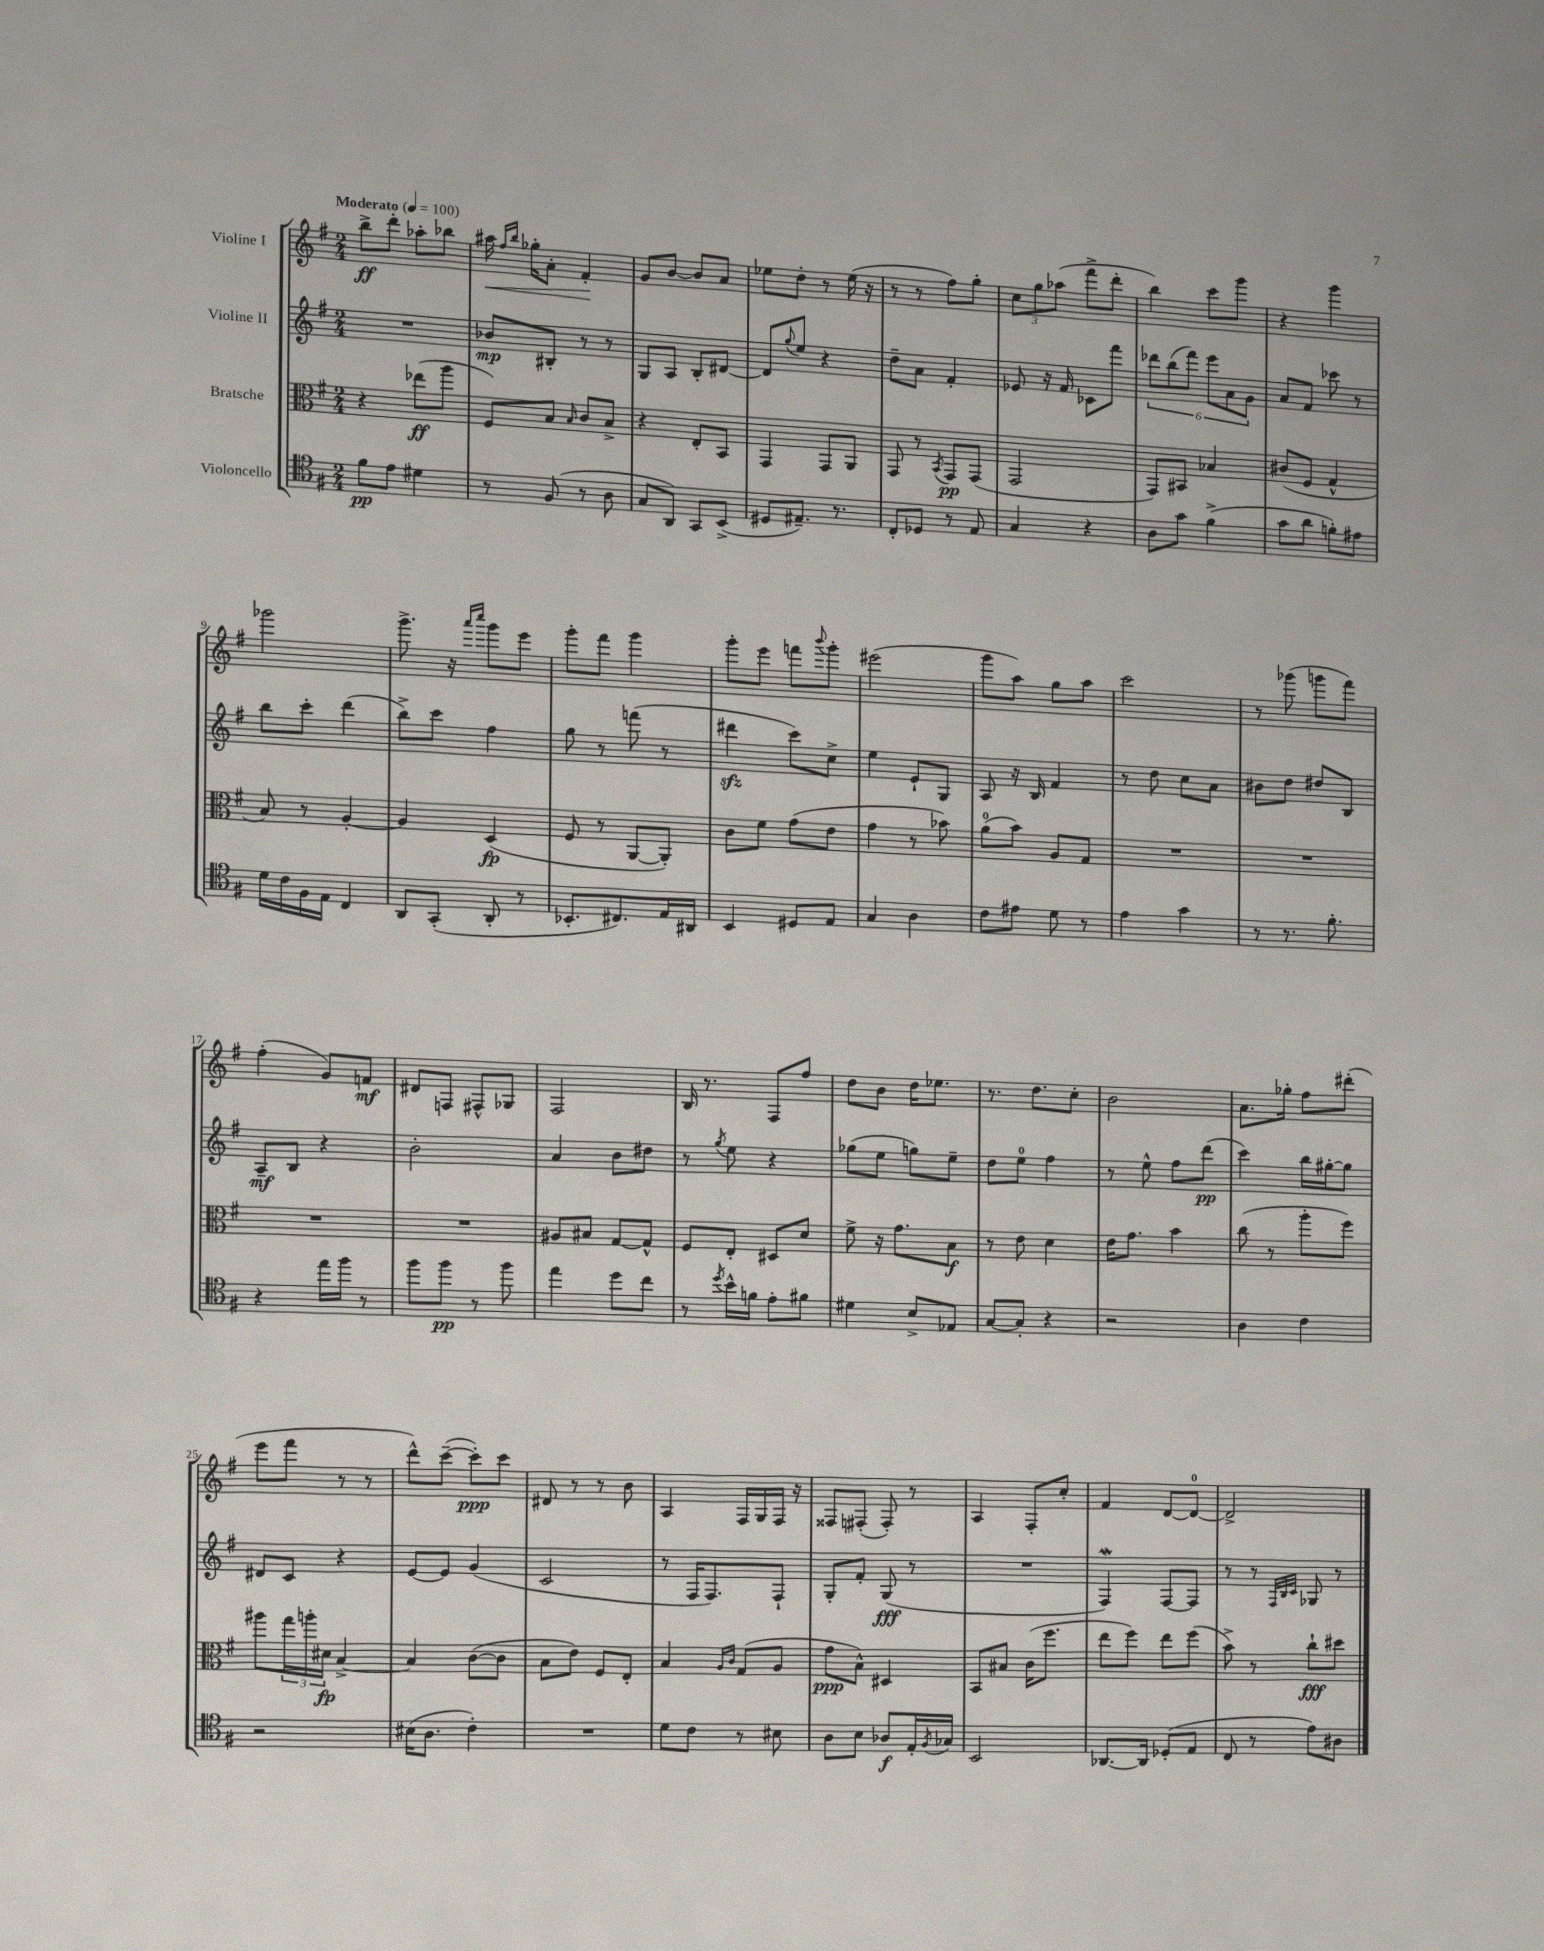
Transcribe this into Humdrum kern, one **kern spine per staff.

**kern	**kern	**kern	**kern
*staff4	*staff3	*staff2	*staff1
*clefC4	*clefC3	*clefG2	*clefG2
*k[f#]	*k[f#]	*k[f#]	*k[f#]
*M2/4	*M2/4	*M2/4	*M2/4
*MM100	*MM100	*MM100	*MM100
8f#\L	4r	2r	8bb^\L
8e\J	.	.	8ddd'\J
4d#\	(8ee-\L	.	8aa-'\L
.	8aa\J	.	8bb-\J
=	=	=	=
8r	8F#/L)	8b-/L	16aa#\
.	.	.	16qqff#/LL
.	.	.	16qqbb/JJ
.	.	.	16gg-'\LK
(8F#/	8B/J	8B#'/J	8a'\J
.	16qqB/	.	.
8r	8c/L	8r	4f#'/
8A\	8B^/J	8r	.
=	=	=	=
8G/L	4r	8G/L	8g/L
8AA/J)	.	8A/J	[8b/J
8GG/L	8E'/L	8B'/L	8b/]L
(8BB^/J	8BB/J	[8d#/J	8a/J
=	=	=	=
8D#/L	4GG/	8d#/]L	8ee-\L
.	.	8qqgg/	.
8.E#~/J)	.	8ee/J	8dd'\J
.	8GG/L	4r	8r
8.r	.	.	.
.	8AA/J	.	(16ee-\
.	.	.	16r
=	=	=	=
8C'/L	8GG/	8dd~\L	8r
8D-/J	8r	8a\J	8r
.	8qBB/	.	.
8r	8GG/L	4f#'/	8ff#\L)
8E/	(8GG/J	.	8gg'\J
=	=	=	=
4G/	2GG/	8e-/	12cc\L
.	.	.	12gg\
.	.	16r	.
.	.	.	(12aa-\J
.	.	16f#/	.
4r	.	8c-\L	8fff#^\L
.	.	8fff#\J	8ddd'\J
=	=	=	=
8A\L	8GG/L)	12ddd-\L	4bb\)
.	.	(12bb\	.
8g\J	8BB#/J	.	.
.	.	12fff#\J)	.
(4f#^\	4B-/	12eee\L	8ccc\L
.	.	12a\	.
.	.	.	8ggg\J
.	.	12g\J	.
=	=	=	=
8g\L	(8c#/L	8a/L	4r
8a\J	8F#/J	8f#/J	.
8f'\L)	4G^^/	8ccc-\	4ggg\
8e#\J	.	8r	.
=	=	=	=
16d\LL	8B/)	8bb\L	2ggg-\
16c\	.	.	.
16F#\	8r	8ccc'\J	.
16E\JJ	.	.	.
4C/	[4A'/	(4ddd\	.
=	=	=	=
8AA/L	4A/]	8bb^\L)	8.ggg^\
(8GG'/J	.	8ccc\J	.
.	.	.	16r
.	.	.	16qqaaa/LL
.	.	.	16qqcccc/JJ
8AA'/	(4D/	4ff#\	8ggg\L
8r	.	.	8eee\J
=	=	=	=
8.BB-'/L	8F#/	8gg\	8ggg'\L
.	8r	8r	8fff#\J
8.C#/)	.	.	.
.	[8AA/L	(8fff\	4ggg\
16E/L	8AA'/]J)	8r	.
16AA#/JJ	.	.	.
=	=	=	=
4BB/	8c\L	4ddd#\	8ggg'\L
.	8f#\J	.	8eee\J
8D#/L	(8g\L	8ccc\L)	8fff\L
.	.	.	8qqbbb/
8E/J	8e\J	8cc^\J	8ggg'\J
=	=	=	=
4G/	4g\	4ee\	(2eee#\
4A\	8r	8e`/L	.
.	8b-\)	8G/J	.
=	=	=	=
8c\L	(8a\L	8A/	8ggg\L
8e#\J	8b\J)	16r	8aa\J)
.	.	16B/	.
8d\	8A/L	4f#/	8gg\L
8r	8G/J	.	8aa\J
=	=	=	=
4e\	2r	8r	2ccc\
.	.	8dd\	.
4g\	.	8cc\L	.
.	.	8a\J	.
=	=	=	=
8r	2r	8b#\L	8r
8.r	.	8dd\J	(8ggg-\
.	.	8dd#/L	8ggg\L
8.f#'\	.	.	.
.	.	8B/J	8fff#\J)
=	=	=	=
4r	2r	8A~/L	(4ff#'\
.	.	8B/J	.
16ee\LL	.	4r	8g/L)
16ff#\JJ	.	.	.
8r	.	.	8f/J
=	=	=	=
8ff#\L	2r	2b'\	8d#/L
8ff#\J	.	.	8F/J
8r	.	.	8F#^^/L
8ff#\	.	.	8G-/J
=	=	=	=
4ee\	8A#/L	4a/	2F#/
.	8B#/J	.	.
8dd\L	[8G/L	8b\L	.
8cc\J	8G^^/]J	8dd#\J	.
=	=	=	=
8r	8F#/L	8r	16B/
.	.	.	8.r
8qdd/	.	8qgg/	.
16b^^\LL	8E'/J	8ee\	.
16f\JJ	.	.	.
8e'\L	8D#/L	4r	8F#/L
8f#\J	8d/J	.	8ff#/J
=	=	=	=
4d#\	8f#^\	(8gg-\L	8dd\L
.	16r	8ee\J	8b\J
.	8.g\L	.	.
8B^/L	.	8gg\L)	16dd\LK
.	.	.	8.ee-\J
8E-/J	8B\J	8ee~\J	.
=	=	=	=
[8G/L	8r	8dd\L	8.r
8G'/]J	8e\	8ee\J	.
.	.	.	8.dd\L
4r	4d\	4ff#\	.
.	.	.	8cc'\J
=	=	=	=
2r	16e\LK	8r	2b\
.	8.g\J	.	.
.	.	8ee^^\	.
.	4b\	8ff#\L	.
.	.	(8ddd\J	.
=	=	=	=
4A\	(8cc\	4ccc\)	8.a\L
.	8r	.	.
.	.	.	16gg-'\Jk
4c\	8aa'\L	16bb\LL	8ff#\L
.	.	[16gg#'\J	.
.	8ff#\J)	8gg#\]J	(8ddd#'\J
=	=	=	=
2r	8aa#\L	8d#/L	8eee\L
.	24gg\L	8c/J	8fff#\J
.	24aa'\	.	.
.	24d#\JJ	.	.
.	[4B^/	4r	8r
.	.	.	8r
=	=	=	=
(16B#\LK	4B/]	[8e/L	8ddd^^\L)
8.A\J	.	.	.
.	.	8e/]J	([8ccc~\J
4c'\)	([8c\L	(4g/	8ccc'\]L)
.	8c\]J	.	8ccc\J
=	=	=	=
2r	8B\L	2c/	8d#/
.	8e\J)	.	8r
.	8F#/L	.	8r
.	8E'/J	.	8b\
=	=	=	=
8d\L	4B/	8r	4A/
8c\J	.	16F#/LK	.
.	.	8.F#/)	.
.	16qqA/LL	.	.
.	16qqc/JJ	.	.
8r	(8G/L	.	16F#/LL
.	.	.	16G/
8B#\	8A/J	8F#`/J	16F#/JJ
.	.	.	16r
=	=	=	=
8A\L	8g\L	8G'/L	8F##/L
8B\J	8B^^\J)	8f#'/J	(8F#'/J
8A-/L	4D#/	(8G/	8F#'/)
16E'/L	.	8r	8r
8qF#/	.	.	.
16G-/JJ	.	.	.
=	=	=	=
2BB/	8BB/L	2r	4A/
.	8B#/J	.	.
.	(16c\LK	.	8F#'/L
.	8.ff#\J	.	.
.	.	.	8cc'/J
=	=	=	=
[8.AA-/L	8ee\L	4F#/)	4f#/
.	8ff#\J)	.	.
16AA-/]Jk	.	.	.
(8D-'/L	8ee\L	[8F#/L	[8d/L
8E/J	(8ff#\J	8F#/]J	8d/_J
=	=	=	=
8C/	8b^\)	8r	2d^/]
8r	8r	8r	.
.	.	32qqF#/LLL	.
.	.	32qqB/	.
.	.	32qqc/JJJ	.
8e\L)	8cc`\L	8G-/	.
8A#\J	8dd#\J	8r	.
==	==	==	==
*-	*-	*-	*-
